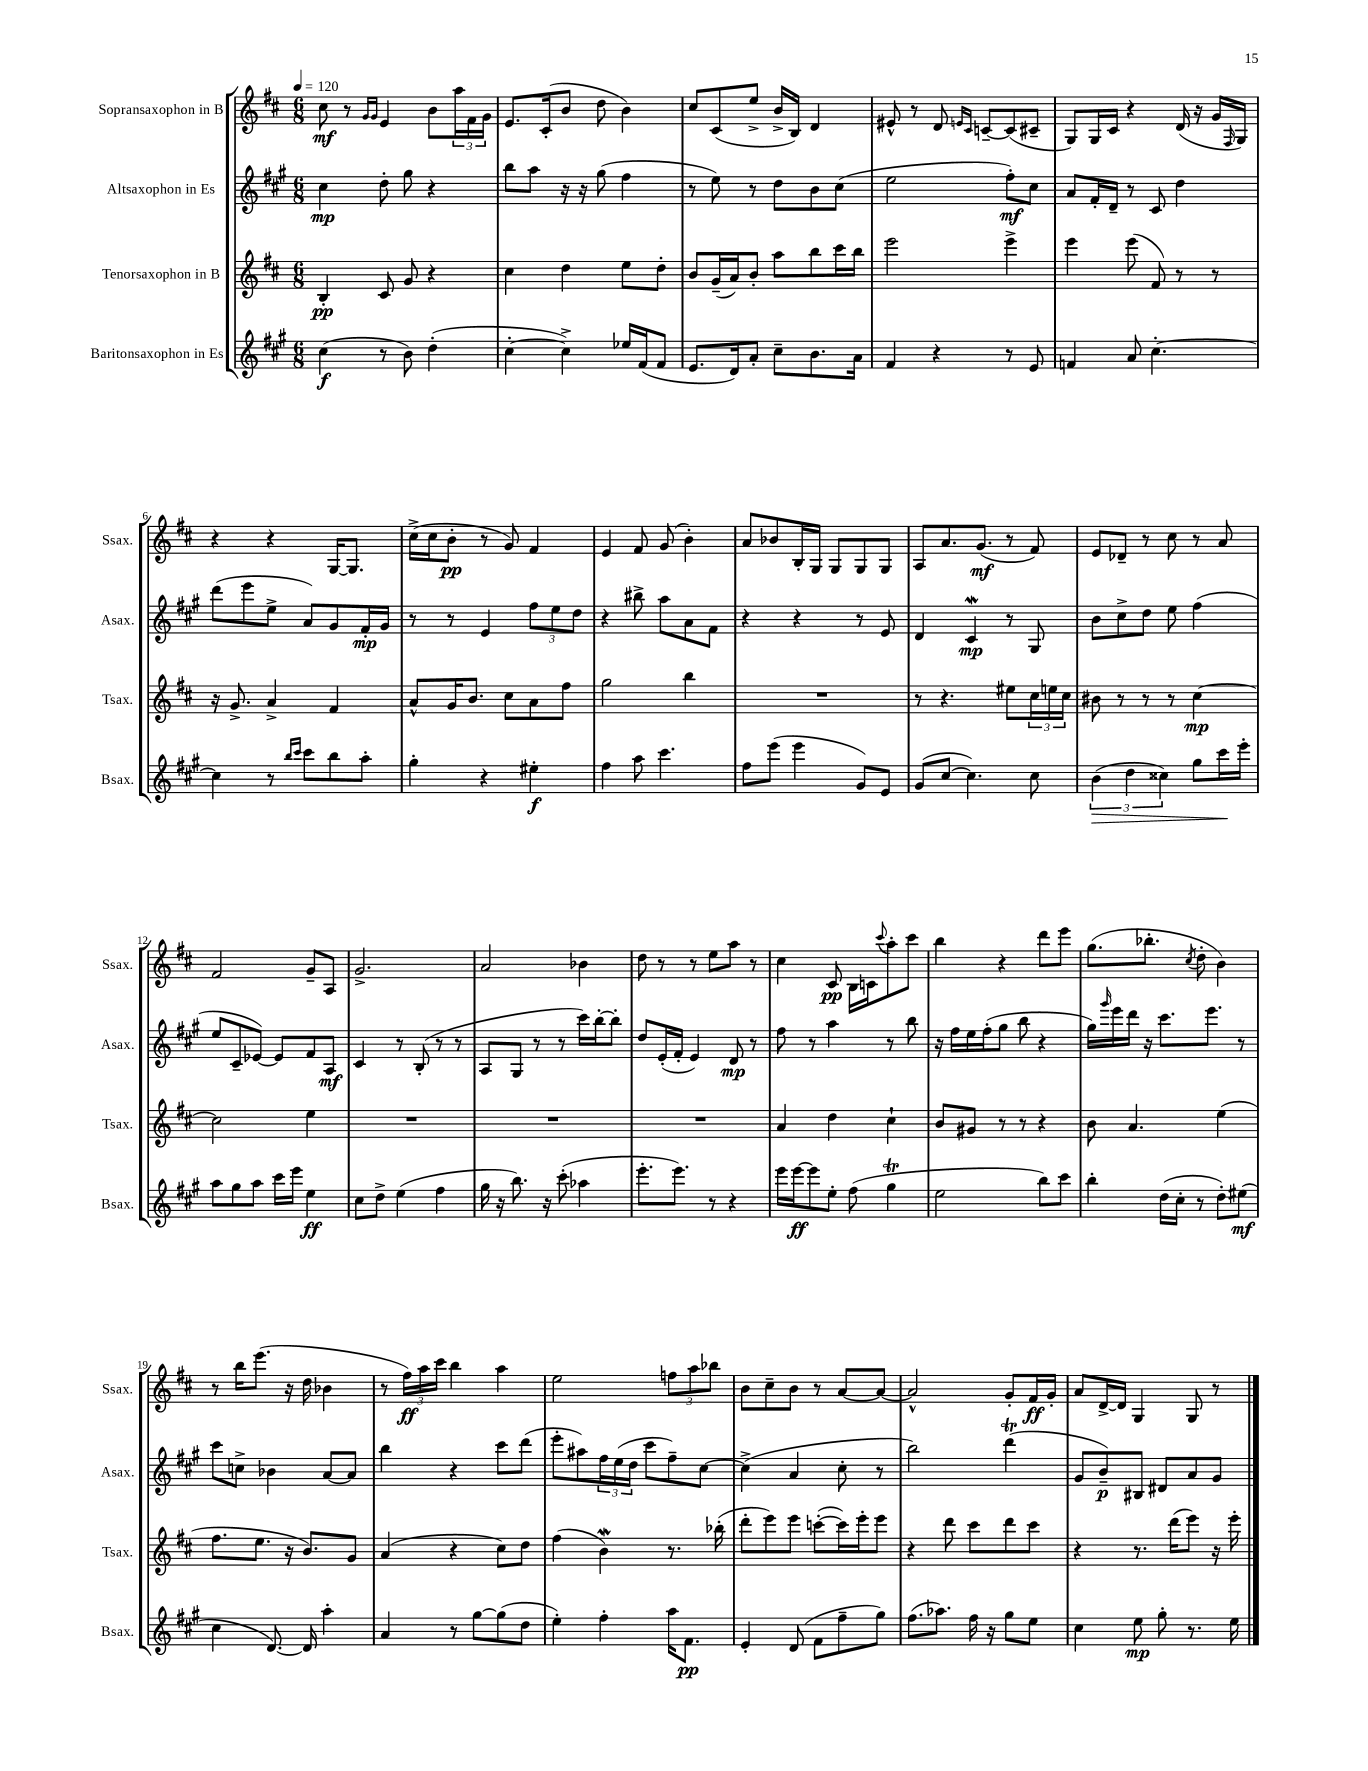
<<
\new StaffGroup <<
\new Staff = "s0" \with { instrumentName = "Sopransaxophon in B" shortInstrumentName = "Ssax." } {
    \clef treble \key d \major \numericTimeSignature \time 6/8 \tempo 4 = 120
    cis''8\mf r8 \grace { g'16 g'16 } e'4 b'8 \tuplet 3/2 { a''16 fis'16 g'16 } |
    e'8. cis'16-.( b'8 d''8 b'4) |
    cis''8 cis'8( e''8-> b'16-> b16) d'4 |
    eis'8-^ r8 d'8 \grace { e'16 cis'16 } c'8~-- c'8( cis'8-- |
    g8) g16 cis'16 r4 d'16( r16 g'16 \grace { fis16 } g16) |
    r4 r4 g16~ g8. |
    cis''16->( cis''16 b'8-.\pp r8 g'8) fis'4 |
    e'4 fis'8 g'8( b'4-.) |
    a'8 bes'8 b16-. g16 g8 g8 g8 |
    a8 a'8. g'8.\mf( r8 fis'8) |
    e'8 des'8-- r8 cis''8 r8 a'8 |
    fis'2 g'8-- a8 |
    g'2.-> |
    a'2 bes'4 |
    d''8 r8 r8 e''8 a''8 r8 |
    cis''4 cis'8\pp b16 c'16 \appoggiatura { cis'''8 } a''8-. cis'''8 |
    b''4 r4 d'''8 e'''8 |
    g''8.( bes''8.-. \acciaccatura { cis''8 } d''8-. b'4) |
    r8 b''16 e'''8.( r16 d''16 bes'4 |
    r8 \tuplet 3/2 { fis''16\ff) a''16 cis'''16 } b''4 a''4 |
    e''2 \tuplet 3/2 { f''8 a''8 bes''8 } |
    b'8 cis''8-- b'8 r8 a'8~ a'8~ |
    a'2-^ g'8-. fis'16\ff g'16-. |
    a'8 d'16~-> d'16 g4 g8 r8 \bar "|." |
}
\new Staff = "s1" \with { instrumentName = "Altsaxophon in Es" shortInstrumentName = "Asax." } {
    \clef treble \key a \major \numericTimeSignature \time 6/8
    cis''4\mp d''8-. gis''8 r4 |
    b''8 a''8 r16 r16 gis''8( fis''4 |
    r8 e''8) r8 d''8 b'8 cis''8( |
    e''2 fis''8-.\mf) cis''8 |
    a'8 fis'16-. d'16-- r8 cis'8 d''4 |
    d'''8( e'''8 e''8-> a'8) gis'8 fis'16-.\mp gis'16 |
    r8 r8 e'4 \tuplet 3/2 { fis''8 e''8 d''8 } |
    r4 bis''8-> a''8 a'8 fis'8 |
    r4 r4 r8 e'8 |
    d'4 cis'4\mordent\mp r8 gis8 |
    b'8 cis''8-> d''8 e''8 fis''4( |
    e''8 cis'8-- ees'8~) ees'8 fis'8 a8\mf |
    cis'4 r8 b8-.( r8 r8 |
    a8 gis8 r8 r8 cis'''16) b''16~-. b''8-. |
    d''8 e'16-.( fis'16-. e'4) d'8\mp r8 |
    fis''8 r8 a''4 r8 b''8 |
    r16 fis''16 e''16 fis''16-.( gis''8 b''8 r4 |
    gis''16) \grace { gis'''16 } e'''16 d'''16 r16 cis'''8. e'''8. r8 |
    cis'''8 c''8-> bes'4 a'8~ a'8 |
    b''4 r4 cis'''8 d'''8( |
    e'''8-. ais''8) \tuplet 3/2 { fis''16 e''16( d''16 } cis'''8 fis''8--) cis''8~ |
    cis''4->( a'4 cis''8-. r8 |
    b''2) d'''4\trill( |
    gis'8 b'8--\p) bis8 dis'8 a'8 gis'8 \bar "|." |
}
\new Staff = "s2" \with { instrumentName = "Tenorsaxophon in B" shortInstrumentName = "Tsax." } {
    \clef treble \key d \major \numericTimeSignature \time 6/8
    b4-.\pp cis'8 g'8 r4 |
    cis''4 d''4 e''8 d''8-. |
    b'8 g'16--( a'16) b'8-. a''8 b''8 cis'''16 b''16 |
    e'''2 e'''4-> |
    e'''4 e'''8( fis'8) r8 r8 |
    r16 g'8.-> a'4-> fis'4 |
    a'8-^ g'16 b'8. cis''8 a'8 fis''8 |
    g''2 b''4 |
    R2. |
    r8 r4. eis''8 \tuplet 3/2 { cis''16 e''16 cis''16 } |
    bis'8 r8 r8 r8 cis''4~\mp |
    cis''2 e''4 |
    R2. |
    R2. |
    R2. |
    a'4 d''4 cis''4-! |
    b'8 gis'8 r8 r8 r4 |
    b'8 a'4. e''4( |
    fis''8. e''8. r16 b'8.) g'8 |
    a'4( r4 cis''8) d''8 |
    fis''4( b'4\mordent) r8. bes''16-.( |
    d'''8-. e'''8) e'''8 c'''8~-.( c'''16) e'''16-. e'''8 |
    r4 d'''8 cis'''8 d'''8 cis'''8 |
    r4 r8. d'''16( e'''8) r16 e'''16-. \bar "|." |
}
\new Staff = "s3" \with { instrumentName = "Baritonsaxophon in Es" shortInstrumentName = "Bsax." } {
    \clef treble \key a \major \numericTimeSignature \time 6/8
    cis''4\f( r8 b'8) d''4-.( |
    cis''4~-. cis''4->) ees''16 fis'16( fis'8 |
    e'8. d'16) a'8-. cis''8-- b'8. a'16 |
    fis'4 r4 r8 e'8 |
    f'4 a'8 cis''4.~-. |
    cis''4 r8 \grace { b''16 cis'''16 } cis'''8 b''8 a''8-. |
    gis''4-. r4 eis''4-.\f |
    fis''4 a''8 cis'''4. |
    fis''8 e'''8( e'''4 gis'8) e'8 |
    gis'8( cis''8~ cis''4.) cis''8 |
    \tuplet 3/2 { b'4\>( d''4 cisis''4) } gis''8 cis'''16\! e'''16-. |
    a''8 gis''8 a''8 cis'''16 e'''16 e''4\ff |
    cis''8 d''8-> e''4( fis''4 |
    gis''16 r16 b''8.) r16 cis'''8-.( aes''4 |
    e'''8.-. e'''8.) r8 r4 |
    e'''16 e'''16~\ff e'''8 e''8-. fis''8( gis''4\trill |
    e''2 b''8) cis'''8 |
    b''4-. d''16( cis''16-. r8 d''8-.) eis''8\mf( |
    cis''4 d'8.~) d'16 a''4-. |
    a'4 r8 gis''8~ gis''8( d''8 |
    e''4-.) fis''4-. a''16 fis'8.\pp |
    e'4-. d'8( fis'8 fis''8-- gis''8) |
    fis''8.( aes''8.) fis''16 r16 gis''8 e''8 |
    cis''4 e''8\mp gis''8-. r8. e''16 \bar "|." |
}
>>
>>
